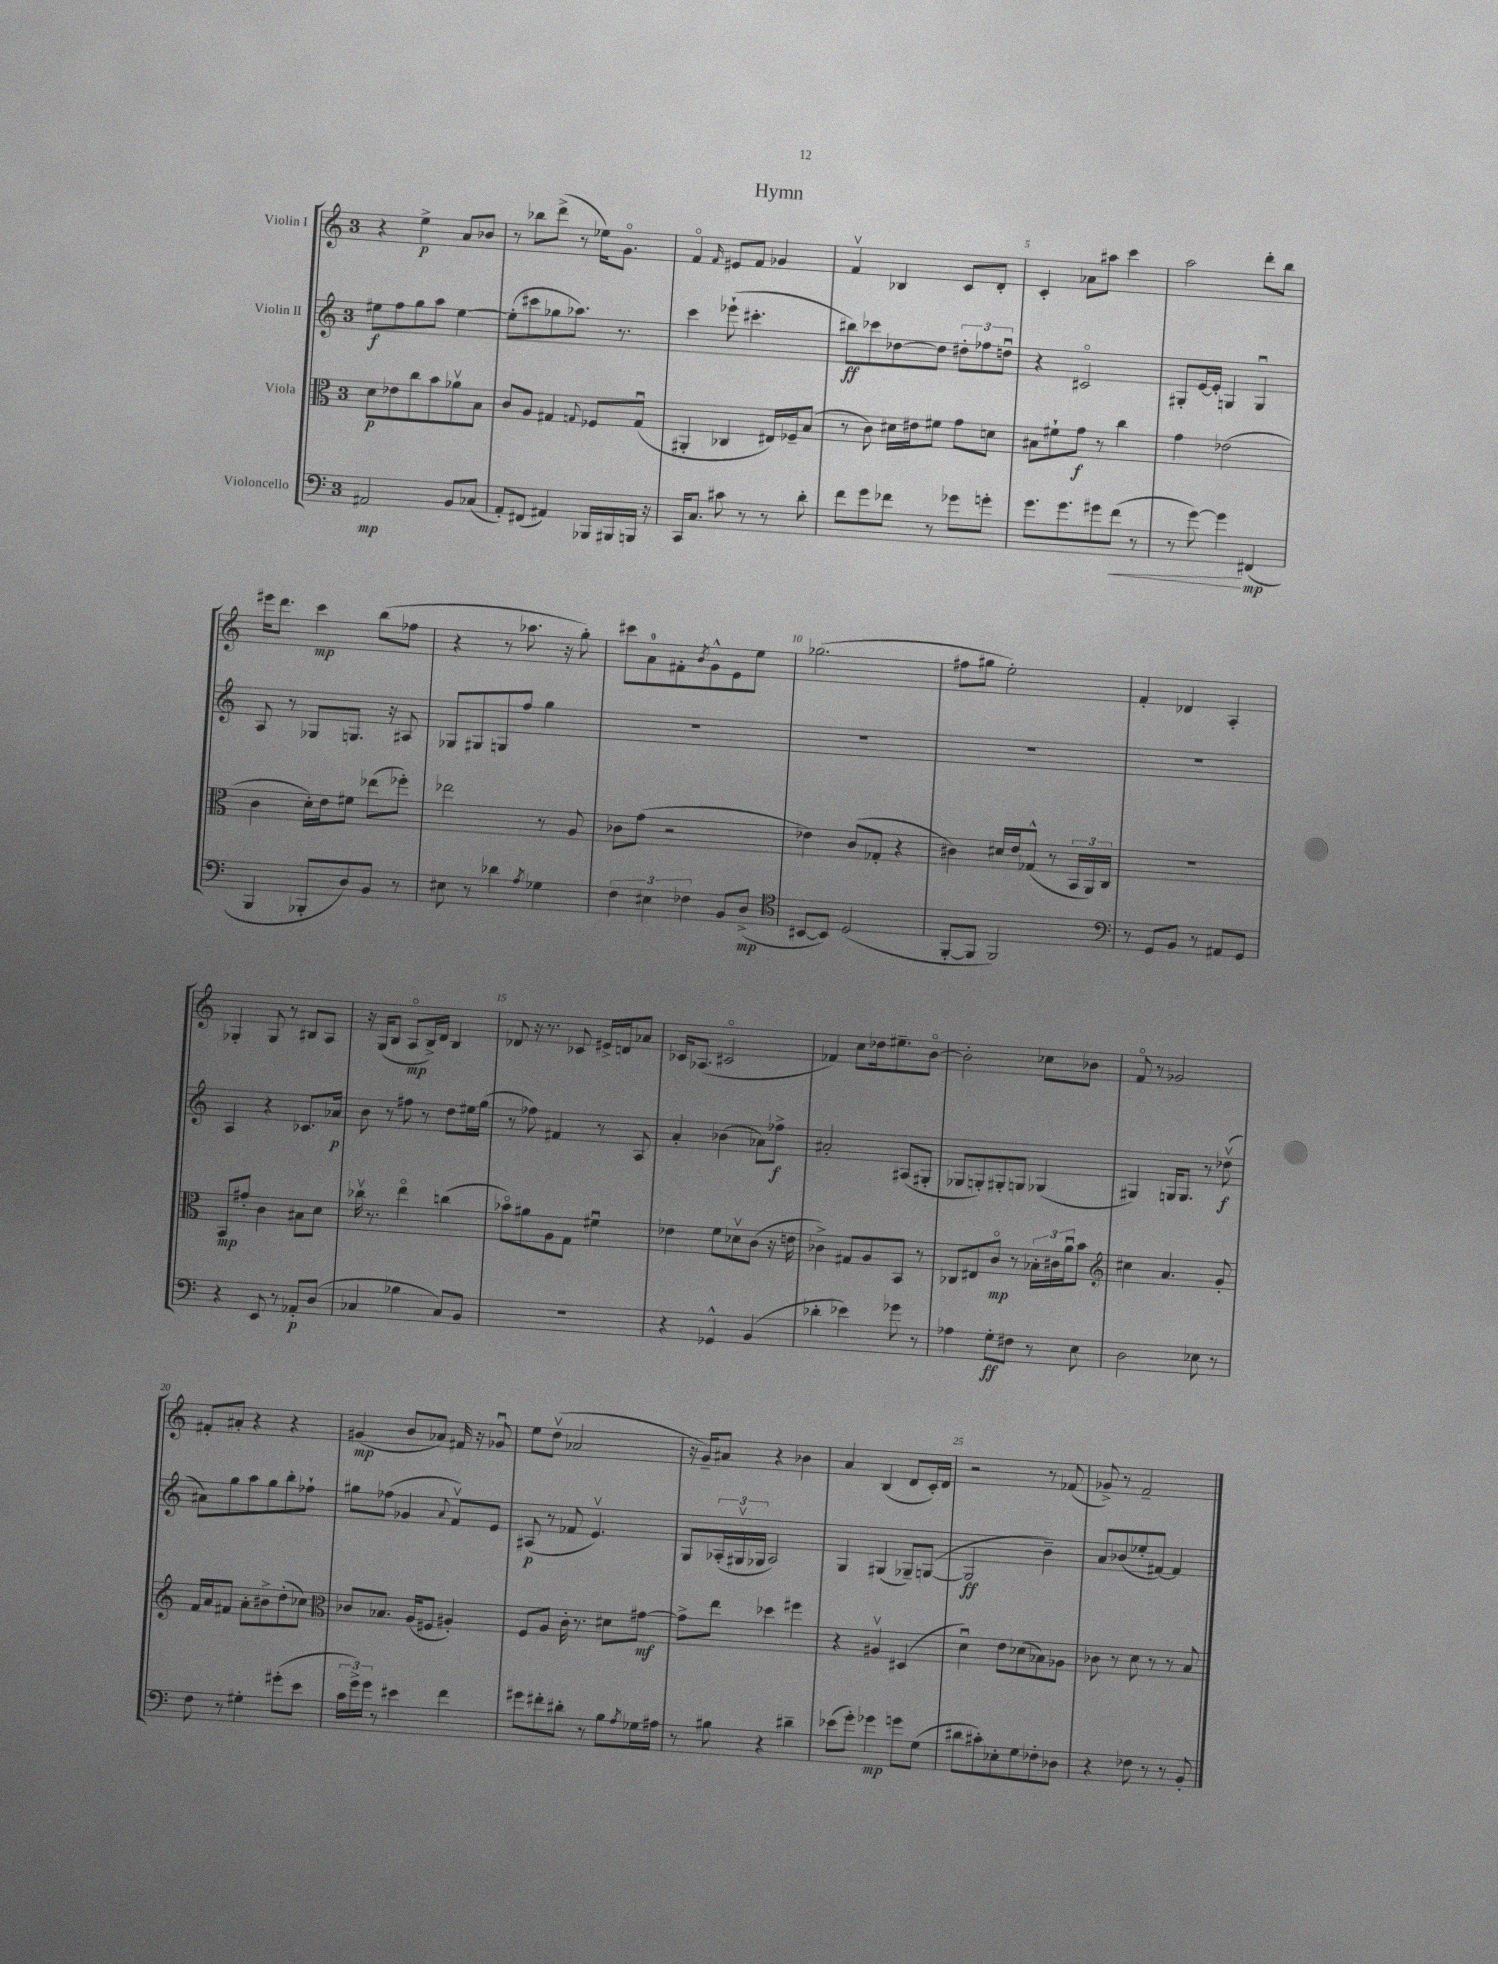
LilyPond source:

\header { title = "Hymn" }
<<
\new StaffGroup <<
\new Staff = "s0" \with { instrumentName = "Violin I" } {
    \clef treble \key c \major \once \override Staff.TimeSignature.style = #'single-digit \time 3/4
    r4 e''4->\p a'8 bes'8 |
    r8 bes''8 d'''8->( r8 ees''16) g'8.\flageolet |
    f'4\flageolet \grace { f'16 } eis'8 f'8 ges'4 |
    f'4\upbow bes4 c'8 d'8-. |
    c'4-. aes'8 ais''8 c'''4 |
    a''2 d'''8-. b''8 |
    eis'''16 d'''8. c'''4\mp b''8( fes''8 |
    r4 r8 aes''8. r16 g''8-.) |
    cis'''8 a'8-0 fis'8-. \acciaccatura { b'8 } g'8-^ e'8 e''8 |
    ges''2.( |
    fis''8 gis''8 e''2-.) |
    f'4-. des'4 a4-. |
    ges4-. ges8 r8 bis8 a8 |
    r16 g16( b8 a8\flageolet\mp b16->) d'16 b4 |
    des'8 r16 r8. ces'8 eis'16-> d'16 aes'8 |
    ces'16 aes8.( cis'2\flageolet |
    fes'4) c''8 des''16 eis''8.-- b'8~\flageolet |
    b'2-. ces''8 bes'8 |
    f'8\flageolet r8 ges'2 |
    fis'8-. ais'8-. r4 r4 |
    gis'4\mp( b'8 aes'8) fis'16 r16 ges'8\downbow |
    e''8 d''8\upbow( aes'2 |
    r16 g'16--) ais'8 r4 bes'4 |
    a'4 b4( d'8 c'16-.) d'16 |
    r2 r8 fes'8( |
    ges'8->) r8 f'2-- \bar "|." |
}
\new Staff = "s1" \with { instrumentName = "Violin II" } {
    \clef treble \key c \major \once \override Staff.TimeSignature.style = #'single-digit \time 3/4
    eis''8\f f''8 g''8 a''8 eis''4~ |
    eis''8-.( cis'''8 ges''8 aes''8.) r8. |
    c'''4 ees'''8-!( cis'''4.-. |
    bis''8\ff) ces'''8 des''8~ des''8 \tuplet 3/2 { dis''8-. fes''8 d''8\downbow } |
    r4 cis'2\flageolet |
    gis8-. e'16~ e'16-. g4 g4\downbow |
    a8 r8 ges8 g8. r16 ais8 |
    ges8 gis8 g8 f''8 g''4 |
    R2. |
    R2. |
    R2. |
    R2. |
    a4 r4 ces'8. aes'16\p |
    b'8 r8 fis''8 r8 d''8 eis''16 g''16( |
    r8 fes''8) fis'4 r8 a8 |
    a'4-. bes'4( aes'8) fes''8->\f |
    ais'2-. ais8( gis8-. |
    ges8 g8-.) gis8-. g8 ges4( |
    gis4) g16 g8. r8 des''8\upbow\f( |
    ais'8) g''8 a''8 g''8 b''8-. fes''8-! |
    gis''8 fes''8( ges'4 \appoggiatura { a'8 } f'8\upbow) e'8 |
    ais8\p( r8 fes'8 e'4.\upbow) |
    g8 \tuplet 3/2 { aes16-.( gis16\upbow ges16 } aes2) |
    g4 gis4( ges8--) g8~( |
    g2\ff b'4--) |
    a'8 bes'8( ees''8-. fis'8~) fis'4 \bar "|." |
}
\new Staff = "s2" \with { instrumentName = "Viola" } {
    \clef alto \key c \major \once \override Staff.TimeSignature.style = #'single-digit \time 3/4
    d'8\p ees'8 c''8 b'8 aes'8\upbow b8 |
    c'8 a8 gis4 \appoggiatura { g8 } fes8 g8\downbow( |
    ais,4-. ces4 eis16) fes16-- b8( |
    r8 c'8) dis'16 eis'16 fis'8 g'8 d'8 |
    bis8 fis'8-! g'8\f r8 c''4 |
    g'4 ees'2( |
    c'4 d'16-.) e'16 fis'8 ees''8( fes''8-.) |
    ees''2 r8 a8 |
    ces'8 g'8( r2 |
    ees'4) c'8( ges8-. r4 |
    cis'4) dis'16 e'16 ges8-^( r8 \tuplet 3/2 { b,16 a,16) c16 } |
    R2. |
    b,8\mp gis'8-. c'4 bis8 d'8 |
    ces''16\upbow r8. e''4\flageolet c''4( |
    bes'8\flageolet) ais'8 a8 g8 fis'4\downbow |
    ees'4 f'8 des'8\upbow c'8( r16 e'16 |
    ces'4->) gis8 a8 b,8 r8 |
    ces8 eis8 c'8\flageolet\mp r8 \tuplet 3/2 { bes16-. cis'16 a'16\downbow } b'8 |
    \clef treble cis''4 a'4. g'8-. |
    f'16 a'16 fis'8 a'8-. bis'8-> d''8-.( ces''8) |
    \clef alto ces'8 bes8. a16( fis8 ais4-.) |
    f8 a8 c'16-. r8. dis'8 gis'8~\mf |
    gis'8-> e''8 des''4 fis''4 |
    r4 ais4\upbow dis4( |
    d'4\downbow) e'8 des'8( bes8) aes8 |
    ces'8 r8 d'8 r8 r8 b8 \bar "|." |
}
\new Staff = "s3" \with { instrumentName = "Violoncello" } {
    \clef bass \key c \major \once \override Staff.TimeSignature.style = #'single-digit \time 3/4
    ais,2\mp b,8 ces8( |
    a,8-.) fis,8( ais,4) bes,,16 bis,,16 b,,16 r16 |
    c,16 c8. cis'8 r8 r8 d'8-. |
    f'8 g'8 fes'8 r8 ges'8 g'8-. |
    g'8. g'8. gis'8 f'8\<( r8 |
    r8 g'8~) g'4\! fis,4\mp( |
    b,,4 bes,,8-. d8) b,8 r8 |
    eis8 r8 des'4 \acciaccatura { a8 } ges4 |
    \tuplet 3/2 { f4 eis4 fes4 } b,8 d8->\mp( |
    \clef tenor bis,8~ bis,8) d2( |
    f,8~-. f,8 f,2) |
    \clef bass r8 g,8 b,8 r8 ais,8 g,8 |
    r4 e,8 r8 aes,8-.\p d8( |
    ces4 bes4 ces8) b,8 |
    R2. |
    r4 ges,4-^ b,4( |
    des'4-. ees'4) ges'8 r8 |
    aes4 g8-.\ff fis8 r8 e8 |
    d2 ees8 r8 |
    f8 r8 gis4-. gis'8-.( e'8 |
    \tuplet 3/2 { c'16 g'16->) g'16 } r8 eis'4 f'4 |
    gis'8 fis'8-. dis'8-. r8 b8 \acciaccatura { a8 } ges16 ais16 |
    r8 bis8 r4 dis'4-- |
    ees'8( g'8-.) ges'4\mp g'8 g8( |
    dis'8 cis'8-.) ees8-. g8 fes8-. des8 |
    r4 fes8 r8 r8 b,8-. \bar "|." |
}
>>
>>
\layout { \context { \Score \override BarNumber.break-visibility = ##(#f #t #t) barNumberVisibility = #(every-nth-bar-number-visible 5) } }
